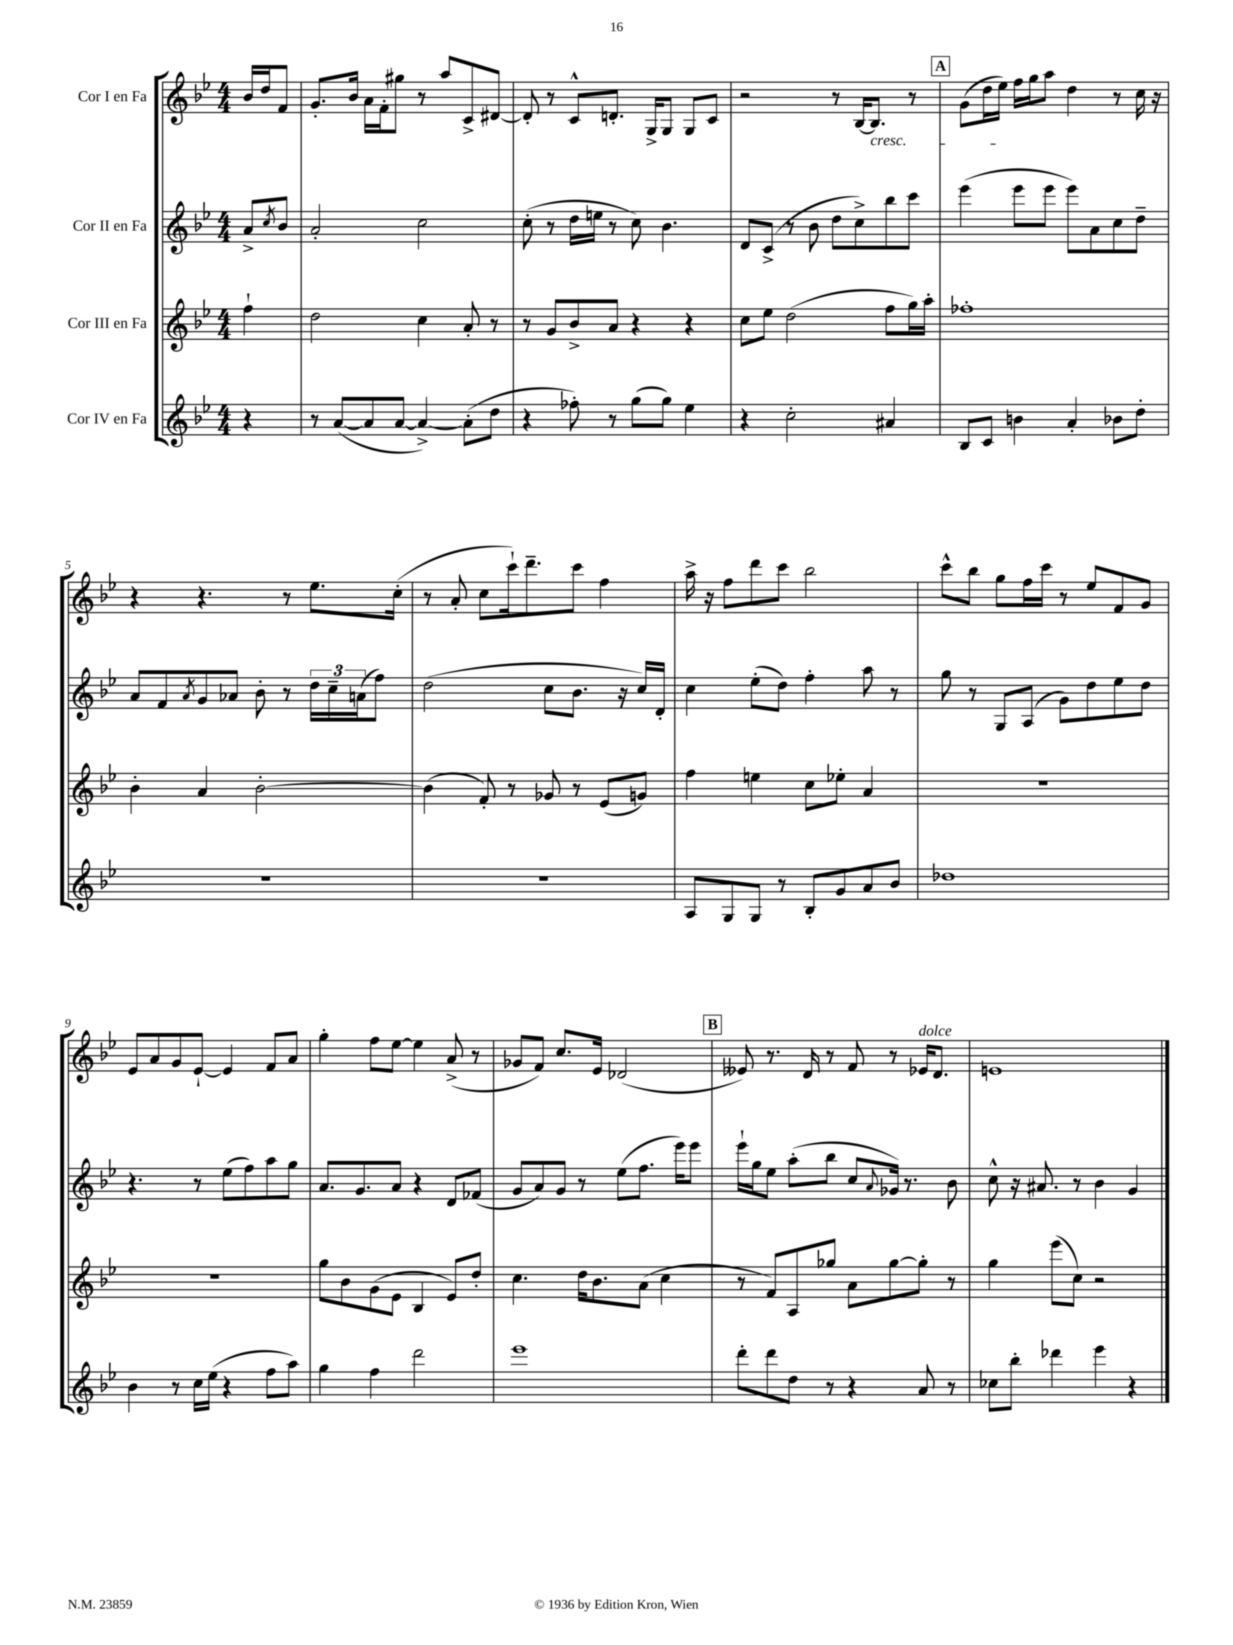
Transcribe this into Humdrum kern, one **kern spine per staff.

**kern	**kern	**kern	**kern
*staff4	*staff3	*staff2	*staff1
*clefG2	*clefG2	*clefG2	*clefG2
*k[b-e-]	*k[b-e-]	*k[b-e-]	*k[b-e-]
*M4/4	*M4/4	*M4/4	*M4/4
4r	4ff`	8a^	16b-
.	.	.	16dd
.	.	8qcc	.
.	.	8b-	8f
=	=	=	=
8r	2dd	2a'	8.g'
([8a	.	.	.
.	.	.	16b-
8a]	.	.	16a
.	.	.	16f'
[8a	.	.	8gg#
4a^_)	4cc	2cc	8r
.	.	.	8aa
(8a']	8a'	.	8c^
8dd	8r	.	[8d#
=	=	=	=
4r	8r	(8cc'	8d#']
.	8g	8r	8r
8ff-')	8b-^	16dd	8c^^
.	.	16ee	.
8r	8a	8r	8.d'
(8gg	4r	8cc)	.
.	.	.	16G^
8gg)	.	4.b-	8G
4ee-	4r	.	8G
.	.	.	8c
=	=	=	=
4r	8cc	8d	2r
.	8ee-	(8c^	.
2cc'	(2dd	8r	.
.	.	8b-	.
.	.	8dd	8r
.	.	8cc^)	[16B-
.	.	.	8.B-]
4a#	8ff	8bb-	.
.	16gg)	8ccc	8r
.	16aa'	.	.
=	=	=	=
8B-	1ff-'	(4eee-	(8g
8c	.	.	16dd
.	.	.	16ee-)
4b	.	8eee-	16ff
.	.	.	16gg
.	.	8eee-	8aa
4a'	.	8eee-)	4dd
.	.	8a	.
8b-	.	8cc	8r
8dd'	.	8dd~	16cc
.	.	.	16r
=	=	=	=
1r	4b-'	8a	4r
.	.	8f	.
.	.	8qa	.
.	4a	8g	4.r
.	.	8a-	.
.	[2b-'	8b-'	.
.	.	8r	8r
.	.	24dd	8.ee-
.	.	24cc~	.
.	.	(24a	.
.	.	8ff)	.
.	.	.	(16cc'
=	=	=	=
1r	(4b-]	(2dd	8r
.	.	.	8a'
.	8f')	.	8cc
.	8r	.	16ccc`)
.	.	.	8.ddd~
.	8g-	8cc	.
.	8r	8.b-	8ccc
.	(8e-	.	4ff
.	.	16r	.
.	8g)	16cc)	.
.	.	16d'	.
=	=	=	=
8A	4ff	4cc	16aa^
.	.	.	16r
8G	.	.	8ff
8G	4ee	(8ee-'	8ddd
8r	.	8dd)	8ccc
8B-'	8cc	4ff'	2bb-
8g	8ee-'	.	.
8a	4a	8aa	.
8b-	.	8r	.
=	=	=	=
1dd-	1r	8gg	8ccc^^
.	.	8r	8bb-
.	.	8G	8gg
.	.	(8A	16ff
.	.	.	16ccc
.	.	8g)	8r
.	.	8dd	8ee-
.	.	8ee-	8f
.	.	8dd	8g
=	=	=	=
4b-	1r	4.r	8e-
.	.	.	8a
8r	.	.	8g
16cc	.	8r	[8e-`
(16ee-	.	.	.
4r	.	(8ee-	4e-]
.	.	8ff)	.
8ff	.	8aa	8f
8aa)	.	8gg	8a
=	=	=	=
4gg	8gg	8.a	4gg'
.	8b-	.	.
.	.	8.g	.
4ff	(8g	.	8ff
.	8e-	8a	[8ee-
2ddd	4B-	4r	4ee-]
.	8e-)	8d	(8a^
.	8dd'	(8f-	8r
=	=	=	=
1eee-	4.cc	8g	8g-
.	.	8a)	8f)
.	.	8g	8.cc
.	16dd	8r	.
.	8.b-	.	16e-
.	.	(8ee-	(2d-
.	(8a	8.ff	.
.	4cc	.	.
.	.	16eee-)	.
.	.	8eee-	.
=	=	=	=
8ddd'	8r	16eee-`	8e--)
.	.	16gg	.
8ddd	8f)	8ee-	8.r
8dd	8A	(8aa'	.
.	.	.	16d
8r	8gg-	8bb-	8r
4r	8a	8cc	8f
.	.	8qqa	.
.	[8gg-	16g-)	8r
.	.	8.r	.
8a	8gg-']	.	16e-
.	.	.	8.d
8r	8r	8b-	.
=	=	=	=
8cc-	4gg	8cc^^	1e
8bb-'	.	16r	.
.	.	8.a#	.
4ddd-	(8eee-	.	.
.	8cc)	8r	.
4eee-	2r	4b-	.
4r	.	4g	.
==	==	==	==
*-	*-	*-	*-
